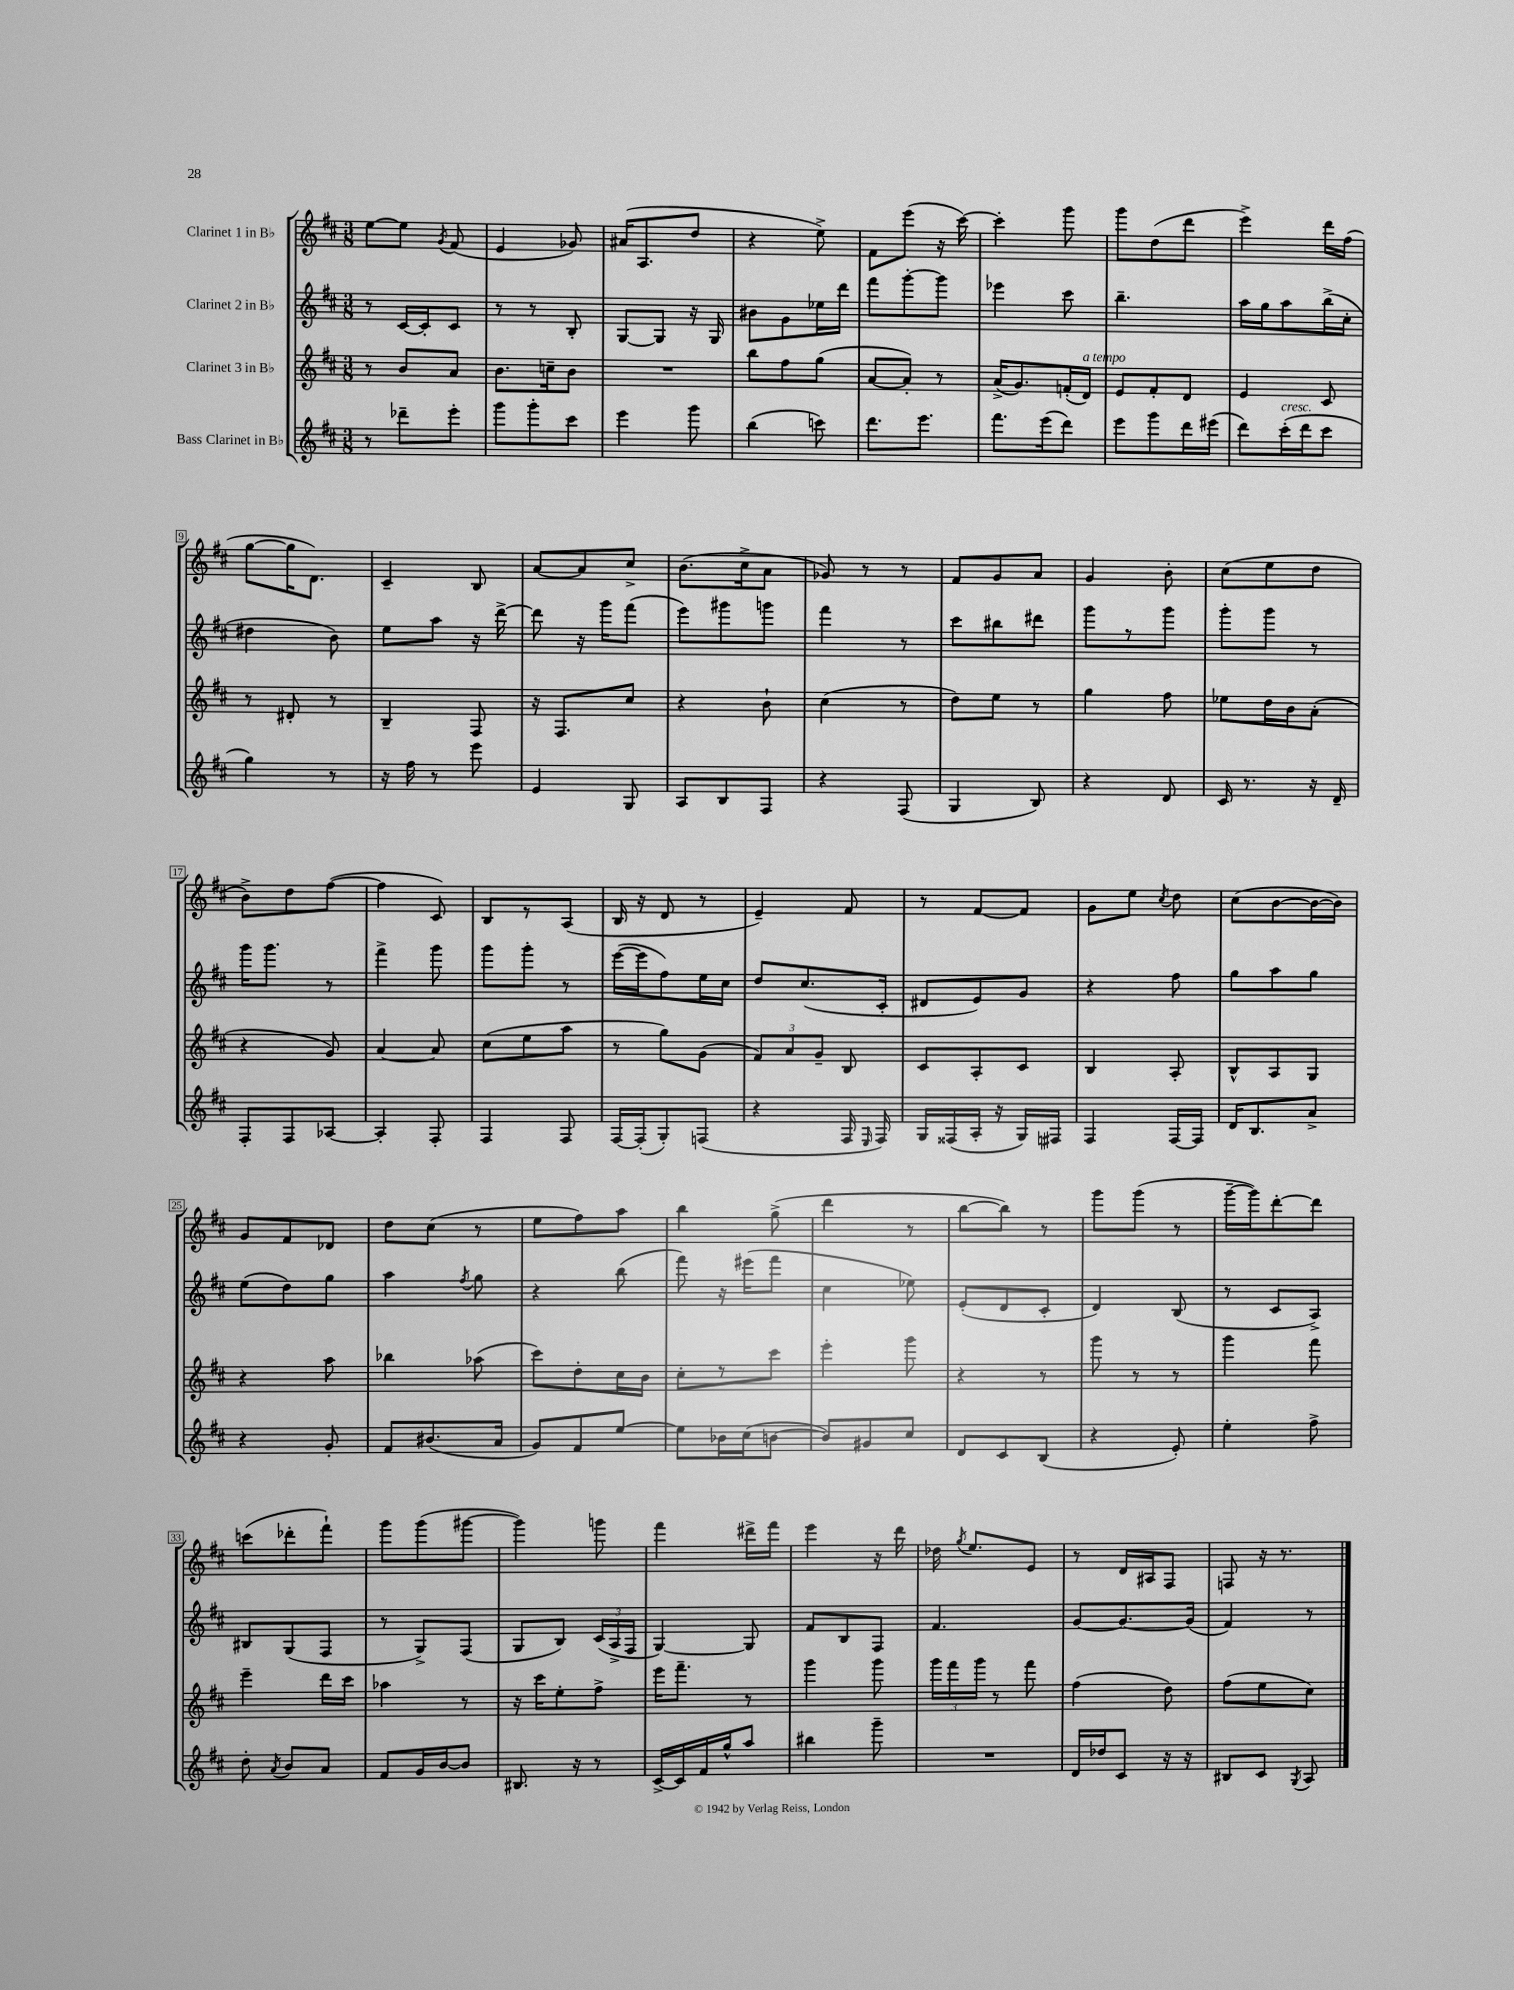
<<
\new StaffGroup <<
\new Staff = "s0" \with { instrumentName = "Clarinet 1 in Bb" } {
    \clef treble \key d \major \numericTimeSignature \time 3/8
    \autoBeamOff e''8[~ e''8] \acciaccatura { g'8 } fis'8( |
    e'4 ges'8) |
    ais'16[( a8. d''8] |
    r4 e''8->) |
    fis'8[ e'''8]( r16 cis'''16~) |
    cis'''4-. g'''8 |
    g'''8[ d''8( d'''8] |
    e'''4->) d'''16[ fis''16]( |
    g''8[~ g''16 d'8.]) |
    cis'4-- b8 |
    a'8[~ a'8 cis''8]-> |
    b'8.[( cis''16-> a'8] |
    ges'8) r8 r8 |
    fis'8[ g'8 a'8] |
    g'4 b'8-. |
    cis''8[( e''8 d''8] |
    b'8[->) d''8 fis''8]~( |
    fis''4 cis'8) |
    b8[ r8 a8]( |
    b16 r16 d'8 r8 |
    e'4--) fis'8 |
    r8 fis'8[~ fis'8] |
    g'8[ e''8] \acciaccatura { cis''8 } d''8 |
    cis''8[( b'8~ b'16~ b'16]) |
    g'8[ fis'8 des'8] |
    d''8[ cis''8]( r8 |
    e''8[ fis''8) a''8] |
    b''4 g''8->( |
    d'''4 r8 |
    b''8[~ b''8]) r8 |
    g'''8[ g'''8]( r8 |
    g'''16[~-- g'''16) d'''8~-. d'''8] |
    c'''8[( des'''8-. fis'''8]-!) |
    g'''8[ g'''8( gis'''8]~ |
    gis'''4) g'''8 |
    fis'''4 dis'''16[-> fis'''16] |
    e'''4 r16 d'''16 |
    des''16 \acciaccatura { g''8 } e''8.[ e'8] |
    r8 d'16[ ais16 fis8] |
    f8 r16 r8. \bar "|." |
}
\new Staff = "s1" \with { instrumentName = "Clarinet 2 in Bb" } {
    \clef treble \key d \major \numericTimeSignature \time 3/8
    \autoBeamOff r8 cis'16[~ cis'16-. cis'8] |
    r8 r8 b8-. |
    g8[~ g8] r16 g16 |
    bis'8[ g'8 ees''16 d'''16] |
    fis'''8[ g'''8~-. g'''8] |
    ees'''4 cis'''8 |
    b''4.-- |
    a''16[ g''16 a''8 b''16->( cis''16]-. |
    dis''4 b'8) |
    e''8[ a''8] r16 d'''16~-> |
    d'''8 r16 g'''16[ fis'''8]( |
    e'''8[) gis'''8 g'''8] |
    fis'''4 r8 |
    cis'''8[ bis''8 dis'''8] |
    g'''8[ r8 g'''8] |
    g'''8[-. g'''8] r8 |
    g'''16[ g'''8.] r8 |
    fis'''4-> g'''8 |
    g'''8[ g'''8]-. r8 |
    e'''16[~( e'''16 fis''8) e''16 cis''16] |
    d''8[ cis''8.( cis'16]-. |
    dis'8[ e'8) g'8] |
    r4 fis''8 |
    g''8[ a''8 g''8] |
    e''8[( d''8) g''8] |
    a''4 \acciaccatura { fis''8 } g''8 |
    r4 b''8( |
    fis'''8) r16 eis'''16[( fis'''8] |
    cis''4 ees''8) |
    e'8[-.( d'8 cis'8]-. |
    d'4) b8( |
    r8 cis'8[ a8]->) |
    bis8[ g8( fis8] |
    r8 g8[->) fis8]( |
    g8[ b8]) \tuplet 3/2 { cis'16[( a16-> fis16] } |
    g4~) g8 |
    fis'8[ b8 fis8] |
    fis'4. |
    g'8[~ g'8.~ g'16]( |
    fis'4) r8 \bar "|." |
}
\new Staff = "s2" \with { instrumentName = "Clarinet 3 in Bb" } {
    \clef treble \key d \major \numericTimeSignature \time 3/8
    \autoBeamOff r8 b'8[ a'8] |
    b'8.[ c''16-- b'8] |
    R4. |
    b''8[ fis''8 g''8]( |
    a'8[~ a'8]-.) r8 |
    a'16[->( g'8.) f'16-.( d'16]^\markup { \italic "a tempo" }) |
    e'8[ fis'8-. d'8] |
    e'4 cis'8 |
    r8 dis'8-. r8 |
    b4-- fis8 |
    r16 fis8.[ cis''8] |
    r4 b'8-! |
    cis''4( r8 |
    d''8[) e''8] r8 |
    g''4 fis''8 |
    ees''8[ d''16 b'16 a'8]-.( |
    r4 g'8) |
    a'4~ a'8 |
    cis''8[( e''8 a''8] |
    r8 g''8[) g'8]( |
    \tuplet 3/2 { fis'8[) a'8 g'8]-- } b8 |
    cis'8[ a8-. cis'8] |
    b4 a8-. |
    b8[-^ a8 g8] |
    r4 a''8 |
    bes''4 aes''8( |
    cis'''8[) d''8-. cis''16 b'16] |
    cis''8[-. r8 cis'''8] |
    e'''4-. g'''8 |
    r4 r8 |
    g'''8 r8 r8 |
    g'''4 fis'''8 |
    e'''4-- d'''16[ cis'''16] |
    aes''4 r8 |
    r16 cis'''16[ e''8-. fis''8]-> |
    e'''16[ fis'''8.]-- r8 |
    g'''4 g'''8 |
    \tuplet 3/2 { g'''16[ fis'''16 g'''16] } r8 fis'''8 |
    fis''4( d''8) |
    fis''8[( e''8 cis''8]) \bar "|." |
}
\new Staff = "s3" \with { instrumentName = "Bass Clarinet in Bb" } {
    \clef treble \key d \major \numericTimeSignature \time 3/8
    \autoBeamOff r8 des'''8[-- e'''8]-. |
    g'''8[ g'''8-. cis'''8] |
    e'''4 g'''8 |
    b''4( c'''8) |
    d'''8.[ e'''8.] |
    fis'''8.[ e'''16( d'''8]) |
    e'''8[ g'''8 d'''16 eis'''16]( |
    d'''8[) cis'''16-.^\markup { \italic "cresc." }( d'''16 cis'''8] |
    g''4) r8 |
    r16 fis''16 r8 e'''8 |
    e'4 g8 |
    a8[ b8 fis8] |
    r4 fis8( |
    g4 b8) |
    r4 d'8 |
    cis'16 r8. r16 d'16-- |
    fis8[-. fis8 aes8]~ |
    aes4-. fis8-. |
    fis4 fis8 |
    fis16[~ fis16-.( g8-.) f8]( |
    r4 fis16 \grace { e16 } fis16) |
    g16[ fisis16( a16]-. r16 g16[) fis16] |
    fis4 fis16[~ fis16] |
    d'16[ b8. a'8]-> |
    r4 g'8-. |
    fis'8[ bis'8.( a'16] |
    g'8[) fis'8 e''8]~ |
    e''8[ bes'16 cis''16( b'8]~ |
    b'8[) gis'8 cis''8] |
    d'8[ cis'8 b8]( |
    r4 e'8-.) |
    e''4-. fis''8-> |
    d''8-. \acciaccatura { a'8 } b'8[ a'8] |
    fis'8[ g'16 b'16~ b'8] |
    bis8. r16 r8 |
    cis'16[~-> cis'16 fis'16 g''16-^ a''8] |
    bis''4 g'''8-- |
    R4. |
    d'16[ des''16 cis'8] r16 r16 |
    bis8[ cis'8] \acciaccatura { g8 } a8 \bar "|." |
}
>>
>>
\layout { \context { \Score \override BarNumber.stencil = #(make-stencil-boxer 0.1 0.3 ly:text-interface::print) } }
